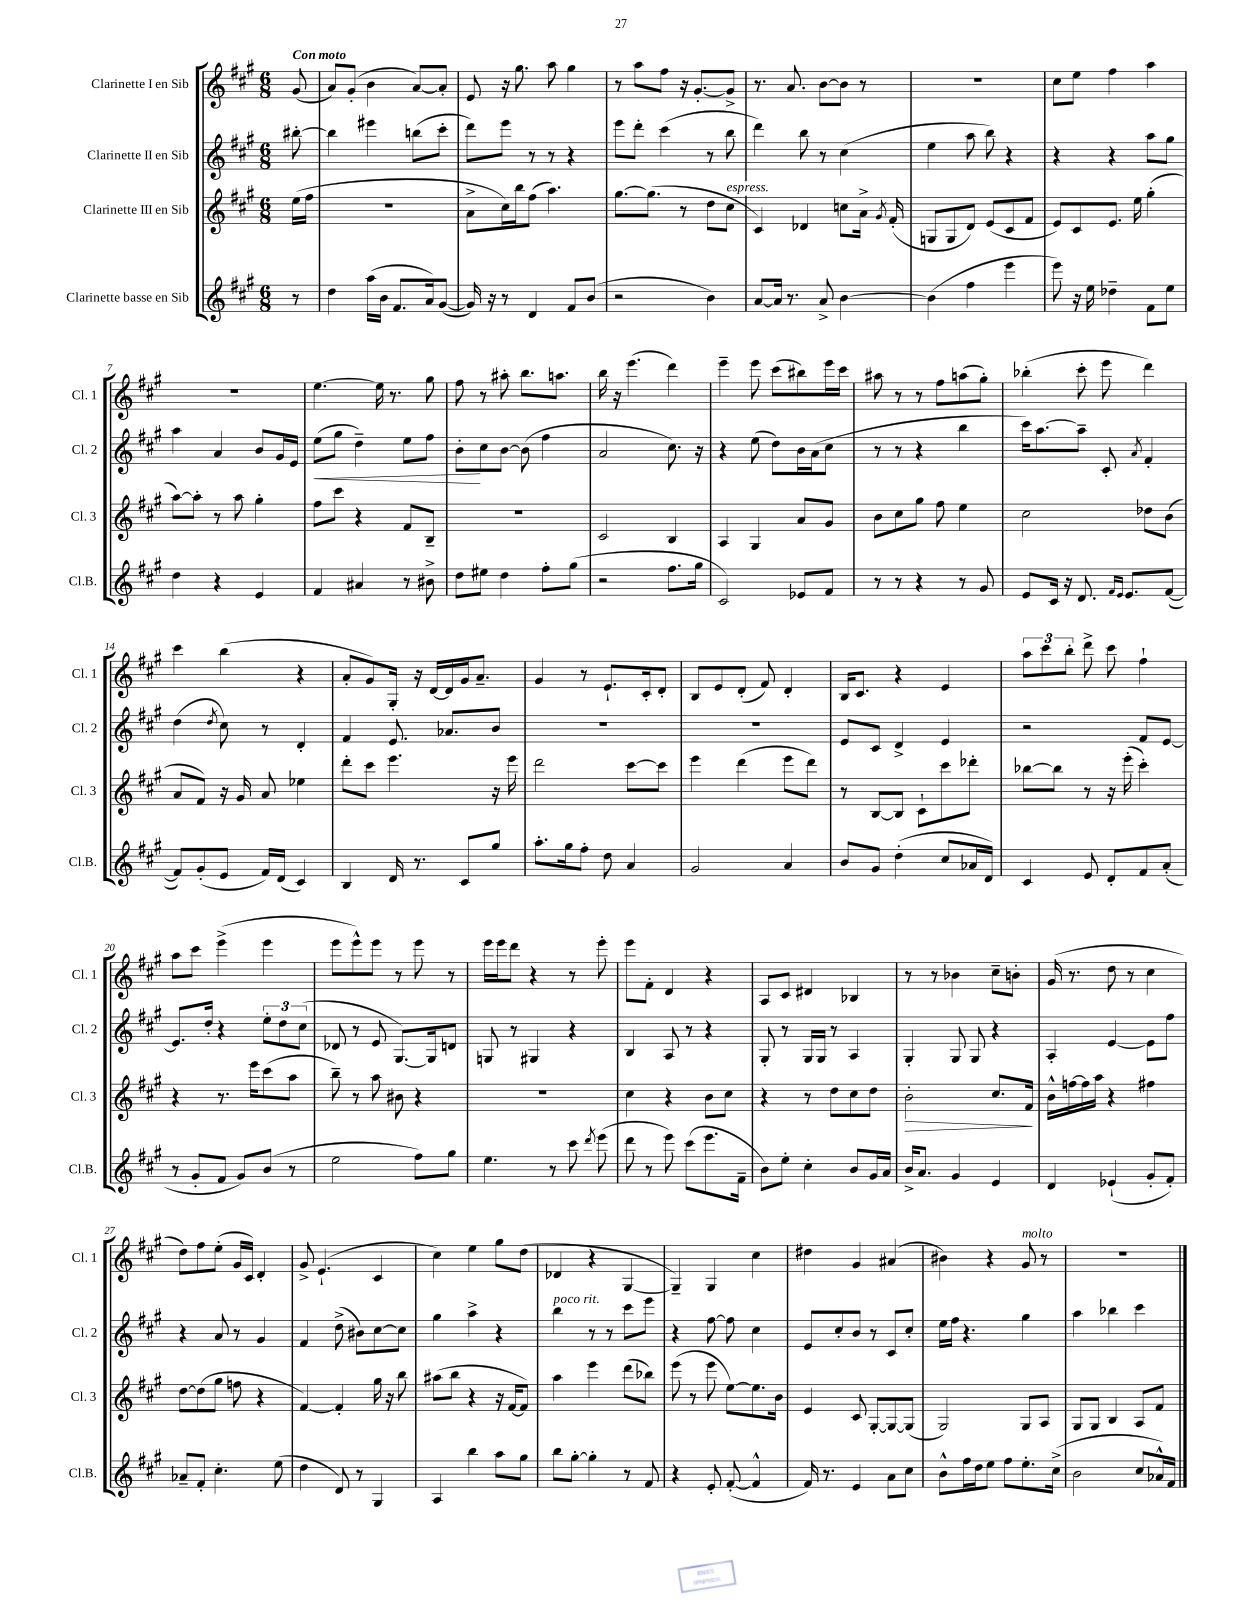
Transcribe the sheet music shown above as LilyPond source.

<<
\new StaffGroup <<
\new Staff = "s0" \with { instrumentName = "Clarinette I en Sib" shortInstrumentName = "Cl. 1" } {
    \clef treble \key a \major \numericTimeSignature \time 6/8 \partial 8 \tempo "Con moto"
    \autoBeamOff gis'8( |
    a'8[) gis'8]-.( b'4 a'8[~) a'8]-. |
    e'8 r16 gis''8. a''8 gis''4 |
    r8 a''8[ fis''8] r16 gis'8.[~-. gis'8]-> |
    r8. a'8. b'8[~ b'8] r8 |
    R2. |
    cis''8[ e''8] fis''4 a''4 |
    R2. |
    e''4.~ e''16 r8. gis''8 |
    fis''8 r8 ais''8-. b''8.[ a''8.] |
    b''16 r16 e'''4.( d'''4) |
    e'''4-- e'''8 cis'''8[( bis''8) e'''16 cis'''16] |
    ais''8 r8 r8 fis''8[ a''8( gis''8]-.) |
    bes''4-.( cis'''8-. e'''8 d'''4) |
    cis'''4 b''4( r4 |
    a'8[-. gis'8) gis16]-. r16 d'16[~ d'16 gis'16 a'8.]-- |
    gis'4 r8 e'8.[-! cis'16-. d'8]-. |
    b8[ e'8 d'8]-.( fis'8) d'4-. |
    b16[ cis'8.] r4 e'4 |
    \tuplet 3/2 { a''8[ cis'''8 b''8]-. } d'''8-> cis'''8 fis''4-! |
    a''8[ cis'''8] e'''4->( e'''4 |
    e'''8[ e'''8-^) e'''8] r8 e'''8 r8 |
    e'''16[ e'''16 d'''8] r4 r8 e'''8-. |
    e'''8[ fis'8]-. d'4 r4 |
    a8[ cis'8] dis'4 bes4 |
    r8 r8 bes'4 cis''8[-- b'8]-. |
    gis'16( r8. d''8 r8 cis''4 |
    d''8[) fis''8 e''8]-.( gis'16[ cis'16]) d'4-. |
    gis'8-> e'4.-!( cis'4 |
    cis''4) e''4 gis''8[ d''8]( |
    des'4 r4 gis4~ |
    gis4--) gis4 cis''4 |
    dis''4 gis'4 ais'4( |
    bis'4) r4 gis'8^\markup { \italic "molto" } r8 |
    R2. \bar "|." |
}
\new Staff = "s1" \with { instrumentName = "Clarinette II en Sib" shortInstrumentName = "Cl. 2" } {
    \clef treble \key a \major \numericTimeSignature \time 6/8 \partial 8
    \autoBeamOff bis''8~-. |
    bis''4 eis'''4 b''8[( cis'''8]-. |
    d'''8[) e'''8] r8 r8 r4 |
    e'''8[ d'''8]-. cis'''4( r8 b''8 |
    d'''4) b''8 r8 cis''4( |
    e''4 a''8 b''8) r4 |
    r4 r4 a''8[ gis''8] |
    a''4 a'4 b'8[ gis'16 e'16] |
    e''8[\<( gis''8] d''4--) e''8[ fis''8] |
    b'8[-.\! cis''8 b'8]~ b'8( fis''4 |
    a'2 cis''8.) r16 |
    r4 e''8( d''8[) b'16 a'16( cis''8] |
    r8 r8 r4 b''4 |
    cis'''16[) a''8.~ a''8]-- cis'8-. \acciaccatura { a'8 } fis'4-. |
    d''4( \acciaccatura { d''8 } cis''8) r8 d'4-. |
    fis'4 e'8. aes'8.[ b'8] |
    R2. |
    R2. |
    e'8[ cis'8] d'4-> e'4 |
    r2 fis'8[ e'8]~ |
    e'8.[ d''16]-. r4 \tuplet 3/2 { e''8[-. d''8 cis''8]( } |
    des'8 r8 e'8 gis8.[~) gis16 d'8] |
    g8 r8 gis4 r4 |
    b4 a8 r8 r4 |
    gis8-. r8 gis16[ gis16] r8 a4 |
    gis4-. gis8 gis8 r4 |
    a4-. e'4~ e'8[ fis''8] |
    r4 a'8 r8 gis'4 |
    fis'4 d''8->( bis'8[) cis''8~ cis''8] |
    gis''4 a''4-> r4 |
    b''4^\markup { \italic "poco rit." } r8 r8 cis'''8[ e'''8] |
    r4 fis''8~ fis''8 cis''4 |
    e'8[ cis''8-. b'8] r8 cis'8[ cis''8]-. |
    e''16[ fis''16] r4. gis''4 |
    a''4 bes''4 cis'''4 \bar "|." |
}
\new Staff = "s2" \with { instrumentName = "Clarinette III en Sib" shortInstrumentName = "Cl. 3" } {
    \clef treble \key a \major \numericTimeSignature \time 6/8 \partial 8
    \autoBeamOff e''16[( fis''16] |
    R2. |
    a'8[-> cis''16) b''16 fis''8]( a''4.) |
    gis''8.[~ gis''8.]( r8 d''8[ cis''8]^\markup { \italic "espress." } |
    cis'4) des'4 c''8[ a'16]-> \acciaccatura { gis'8 } fis'16-.( |
    g8[ g8 d'8]) e'8[( cis'8 fis'8] |
    e'8[) cis'8 e'8.] e''16 gis''4-.( |
    a''8[~) a''8]-. r8 a''8 gis''4-. |
    fis''8[ cis'''8] r4 fis'8[ b8]-- |
    R2. |
    cis'2 b4 |
    a4 gis4 a'8[ gis'8] |
    b'8[ cis''8 gis''8] fis''8 e''4 |
    cis''2 des''8[ b'8]( |
    a'8[ fis'8]) r16 gis'16 a'8 ees''4 |
    d'''8[-. cis'''8] e'''4. r16 e'''16 |
    d'''2 cis'''8[~ cis'''8] |
    e'''4 d'''4( e'''8[ d'''8]) |
    r8 b8[~ b8] cis'8[-! cis'''8 des'''8]-. |
    bes''8[~ bes''8] r8 r16 e'''16-.( cis'''4-.) |
    r4 r8. e'''16[ cis'''8( a''8] |
    b''8--) r8 a''8 bis'8 r4 |
    R2. |
    cis''4 r4 b'8[ cis''8] |
    r4 r8 d''8[ cis''8 d''8] |
    b'2-.\> cis''8.[ fis'16]\! |
    b'16[-^ f''16~ f''16 a''16] r4 fis''4 |
    d''8[~ d''8( gis''8] f''8 r4 |
    fis'4~) fis'4-. gis''16 r16 b''8 |
    ais''8[( b''8] r4 r16 fis'16[~ fis'8]) |
    a''4 e'''4 d'''8[( bes''8]) |
    e'''8( r8 e'''8 e''8[~) e''8. b'16] |
    e'4 cis'8 gis8[~-. gis8~ gis8]( |
    gis2) gis8[ a8] |
    gis8[ gis8] b4 a8[ fis'8] \bar "|." |
}
\new Staff = "s3" \with { instrumentName = "Clarinette basse en Sib" shortInstrumentName = "Cl.B." } {
    \clef treble \key a \major \numericTimeSignature \time 6/8 \partial 8
    \autoBeamOff r8 |
    d''4 a''16[( b'16] fis'8.[ a'16) gis'8]~( |
    gis'16) r16 r8 d'4 fis'8[ b'8]( |
    r2 b'4) |
    a'8[~ a'16] r8. a'8-> b'4~ |
    b'4( fis''4 e'''4 |
    e'''8) r16 e''16 des''4-- fis'8[ e''8] |
    d''4 r4 e'4 |
    fis'4 ais'4 r8 bis'8-> |
    d''8[ eis''8] d''4 fis''8[-. gis''8]( |
    r2 fis''8.[ gis''16] |
    cis'2) ees'8[ fis'8] |
    r8 r8 r4 r8 gis'8 |
    e'8[ cis'16] r16 d'8. \grace { fis'16[ e'16] } e'8.[ fis'8]~( |
    fis'8[) gis'8-.( e'8] fis'16[) d'16]( cis'4) |
    b4 d'16 r8. cis'8[ gis''8] |
    a''8.[-. gis''16 fis''8]-. d''8 a'4 |
    gis'2 a'4 |
    b'8[ gis'8] d''4-.( cis''8[ aes'16 d'16]) |
    cis'4 e'8 d'8[-. fis'8 a'8]-.( |
    r8 gis'8[-. fis'8] gis'8[) b'8]( r8 |
    e''2 fis''8[) gis''8] |
    e''4. r8 cis'''8 \acciaccatura { d'''8 } e'''8( |
    d'''8 r8 e'''8) cis'''8[( e'''8. fis'16]-- |
    b'8[) e''8]-. cis''4-. b'8[ gis'16 a'16] |
    b'16[-> a'8.] gis'4 e'4 |
    d'4 ees'4-!( gis'8[-. fis'8]-.) |
    aes'8[-- fis'8]-. cis''4.-. e''8( |
    d''4 d'8) r8 gis4 |
    a4 b''4 a''8[ gis''8] |
    b''8[ gis''8]~-. gis''4-. r8 fis'8 |
    r4 e'8-. fis'8~-.( fis'4-^ |
    fis'16) r8. e'4 a'8[ cis''8] |
    b'8[-^ fis''16 d''16 e''8] fis''8[ e''8.-. cis''16]->( |
    b'2 cis''8[ aes'16-^) fis'16] \bar "|." |
}
>>
>>
